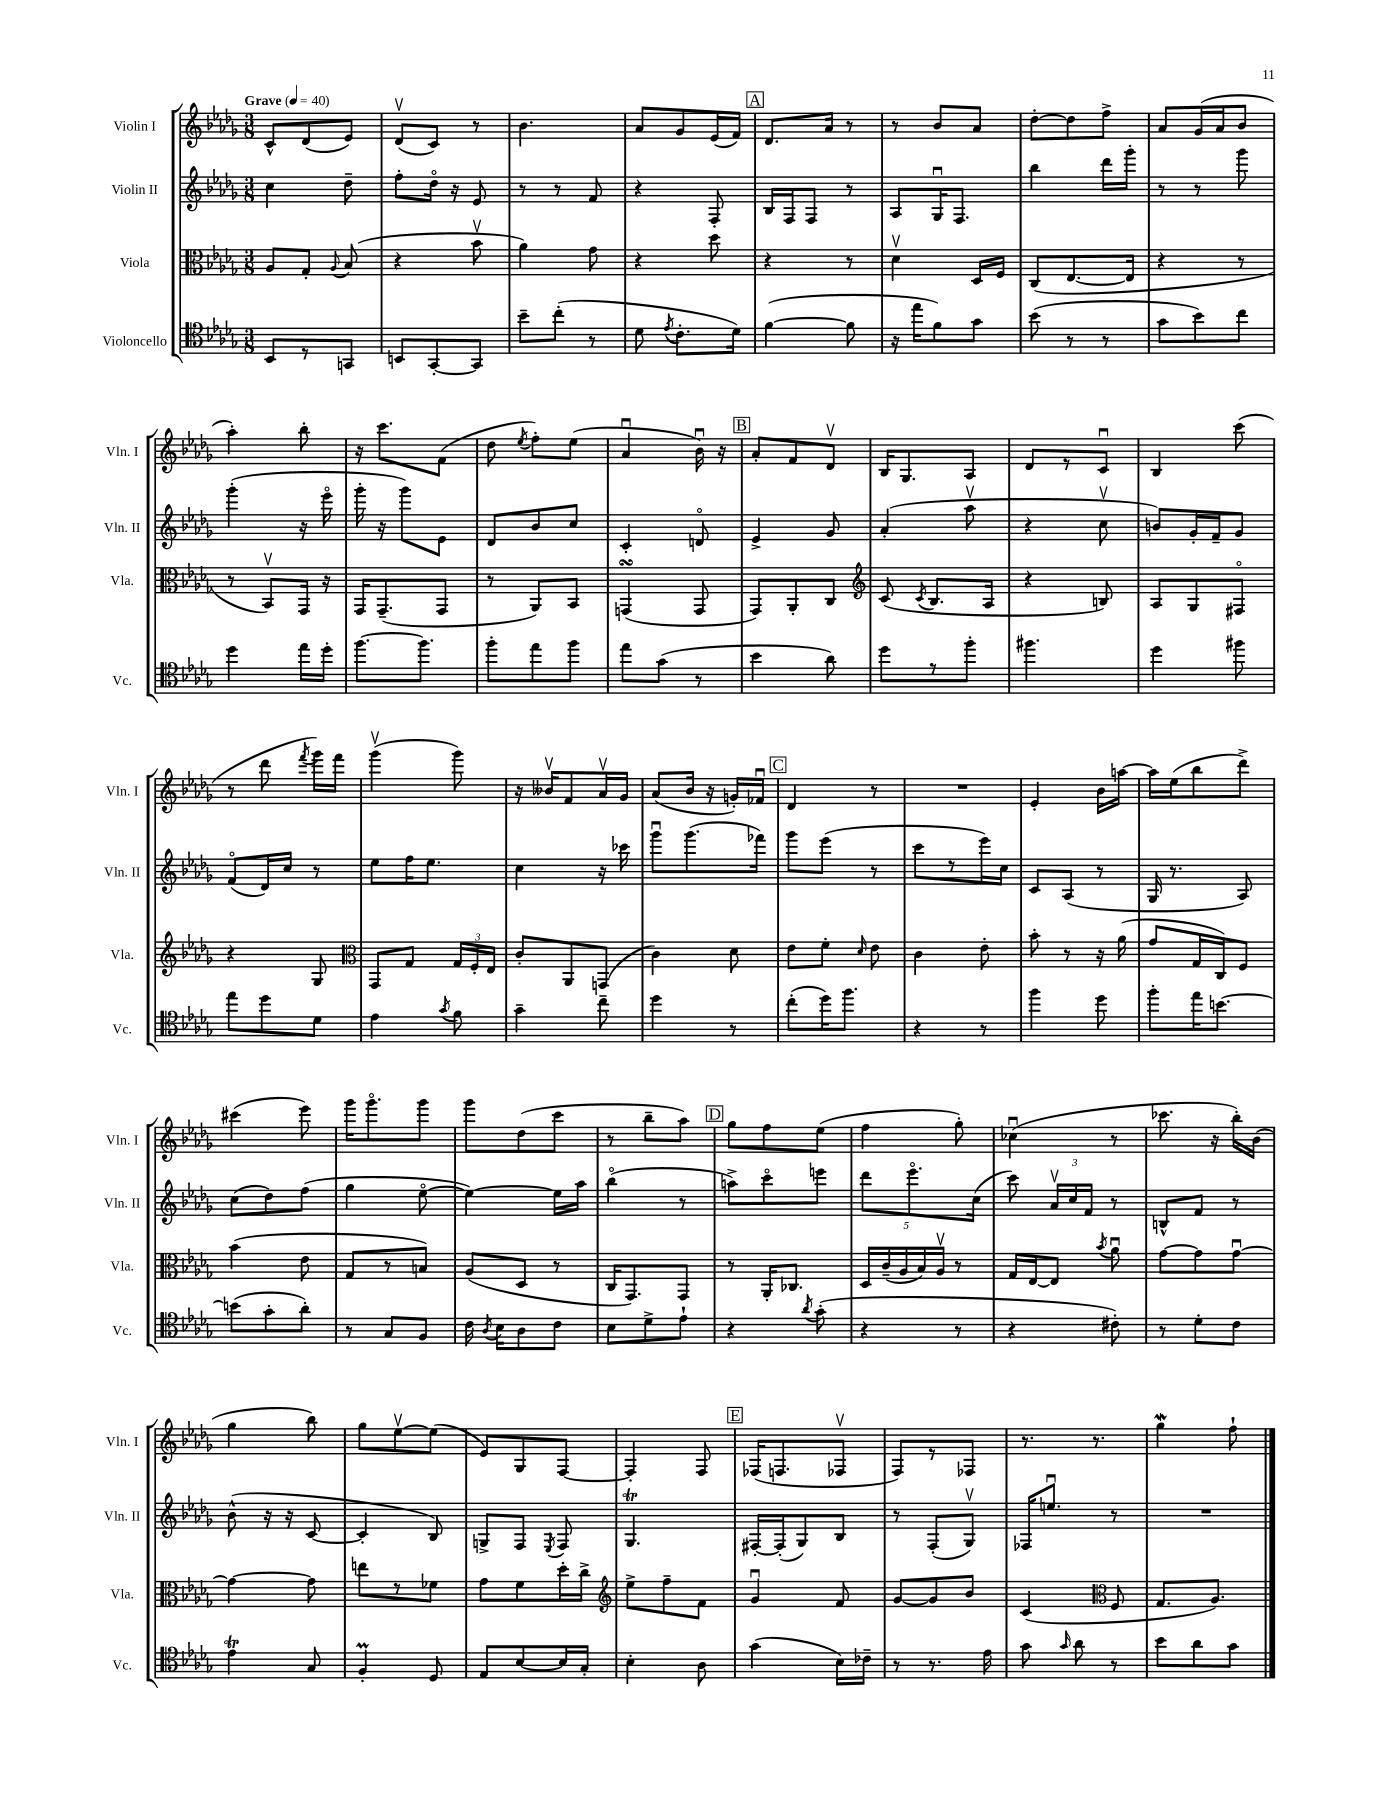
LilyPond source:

<<
\new StaffGroup <<
\new Staff = "s0" \with { instrumentName = "Violin I" shortInstrumentName = "Vln. I" } {
    \clef treble \key des \major \numericTimeSignature \time 3/8 \tempo "Grave" 4 = 40
    \autoBeamOff c'8[-^ des'8( ees'8]) |
    des'8[\upbow( c'8]) r8 |
    bes'4. |
    aes'8[ ges'8 ees'16( f'16]) |
    \mark \markup { \box "A" } des'8.[ aes'16] r8 |
    r8 bes'8[ aes'8] |
    des''8[~-. des''8 f''8]-> |
    aes'8[ ges'16( aes'16 bes'8] |
    aes''4-.) bes''8-. |
    r16 c'''8.[ f'8]( |
    des''8 \acciaccatura { ees''8 } f''8[-.) ees''8]( |
    aes'4\downbow bes'16\downbow) r16 |
    \mark \markup { \box "B" } aes'8[-. f'8 des'8]\upbow |
    bes16[ ges8. aes8] |
    des'8[ r8 c'8]\downbow |
    bes4 c'''8( |
    r8 des'''8 \acciaccatura { f'''8 } ges'''16[) f'''16] |
    ges'''4\upbow( ges'''8) |
    r16 beses'16[\upbow f'8 aes'16\upbow ges'16] |
    aes'8[( bes'16] r16 g'16[-.) fes'16]\downbow |
    \mark \markup { \box "C" } des'4 r8 |
    R4. |
    ees'4-. bes'16[ a''16]~ |
    a''16[ ees''16( bes''8 des'''8]->) |
    cis'''4( ees'''8) |
    ges'''16[ ges'''8.\flageolet ges'''8] |
    ges'''8[ des''8( c'''8] |
    r8 bes''8[-- aes''8]) |
    \mark \markup { \box "D" } ges''8[ f''8 ees''8]( |
    f''4 ges''8-.) |
    ces''4\downbow( r8 |
    ces'''8. r16 bes''16[-.) bes'16]( |
    ges''4 bes''8) |
    ges''8[ ees''8~\upbow ees''8]( |
    ees'8[) ges8 f8]~ |
    f4-. f8 |
    \mark \markup { \box "E" } fes16[( f8. fes8]\upbow |
    f8[) r8 fes8] |
    r8. r8. |
    ges''4\mordent f''8-! \bar "|." |
}
\new Staff = "s1" \with { instrumentName = "Violin II" shortInstrumentName = "Vln. II" } {
    \clef treble \key des \major \numericTimeSignature \time 3/8
    \autoBeamOff c''4 des''8-- |
    f''8[-. des''16]\flageolet r16 ees'8 |
    r8 r8 f'8 |
    r4 f8-. |
    \mark \markup { \box "A" } bes16[ f16 f8] r8 |
    aes8[ ges16\downbow f8.] |
    bes''4 des'''16[ ges'''16]-. |
    r8 r8 ges'''8 |
    ges'''4-.( r16 ees'''16\flageolet |
    ges'''16-. r16 ges'''8[) ees'8] |
    des'8[ bes'8 c''8] |
    c'4-. d'8\flageolet |
    \mark \markup { \box "B" } ees'4-> ges'8 |
    aes'4-.( aes''8\upbow |
    r4 c''8\upbow |
    b'8[) ges'16-. f'16-- ges'8] |
    f'8[\flageolet( des'16) c''16] r8 |
    ees''8[ f''16 ees''8.] |
    c''4 r16 ces'''16 |
    ges'''8[\downbow ges'''8.( fes'''16]) |
    \mark \markup { \box "C" } ges'''8[ ees'''8]( r8 |
    c'''8[ r8 ees'''16) c''16] |
    c'8[ aes8]( r8 |
    ges16 r8. aes8) |
    c''8[( des''8) f''8]( |
    ges''4 ees''8~\flageolet |
    ees''4~) ees''16[ aes''16] |
    bes''4\flageolet( r8 |
    \mark \markup { \box "D" } a''8[->) c'''8\flageolet e'''8] |
    des'''8[ ees'''8.\flageolet c''16]( |
    c'''8) \tuplet 3/2 { aes'16[\upbow c''16 f'16] } r8 |
    b8[-^ f'8] r8 |
    bes'8-^( r16 r16 c'8~ |
    c'4-. bes8) |
    g8[-> f8] \acciaccatura { ees8 } f8 |
    ges4.\trill |
    \mark \markup { \box "E" } fis16[~-. fis16-.( ges8) bes8] |
    r8 f8[-.( ges8]\upbow) |
    fes16[ e''8.]\downbow r8 |
    R4. \bar "|." |
}
\new Staff = "s2" \with { instrumentName = "Viola" shortInstrumentName = "Vla." } {
    \clef alto \key des \major \numericTimeSignature \time 3/8
    \autoBeamOff aes8[ ges8]-. \appoggiatura { aes8 } bes8( |
    r4 bes'8\upbow |
    aes'4) ges'8 |
    r4 des''8 |
    \mark \markup { \box "A" } r4 r8 |
    des'4\upbow des16[ f16] |
    c8[( ees8.~ ees16] |
    r4 r8 |
    r8 bes,8[\upbow) ges,16] r16 |
    ges,16[ ges,8.--( ges,8] |
    r8 aes,8[) bes,8] |
    g,4\turn( g,8 |
    \mark \markup { \box "B" } ges,8[) aes,8-. c8] |
    \clef treble c'8( \acciaccatura { c'8 } bes8.[ aes16] |
    r4 b8) |
    aes8[ ges8 fis8]\flageolet |
    r4 ges8 |
    \clef alto ges,8[ ges8] \tuplet 3/2 { ges16[ f16-. ees16] } |
    c'8[-. aes,8 g,8]( |
    c'4) des'8 |
    \mark \markup { \box "C" } ees'8[ f'8]-. \grace { des'16 } ees'8 |
    c'4 ees'8-. |
    bes'8-. r8 r16 aes'16( |
    ges'8[ ges16 c16) f8] |
    bes'4( ees'8 |
    ges8[ r8 b8]) |
    aes8[( des8] r8 |
    c16[ ges,8.) ges,8] |
    \mark \markup { \box "D" } r8 aes,16[-. ces8.] |
    \tuplet 5/4 { des16[ c'16--( aes16 bes16) aes16]\upbow } r8 |
    ges16[ ees16~ ees8] \acciaccatura { bes'8 } aes'8\downbow |
    ges'8[~ ges'8 ges'8]~\downbow |
    ges'4~ ges'8 |
    e''8[ r8 fes'8] |
    ges'8[ f'8 des''16-. c''16]-> |
    \clef treble ees''8[-> f''8-- f'8] |
    \mark \markup { \box "E" } ges'4\downbow f'8 |
    ges'8[~ ges'8 bes'8] |
    c'4( \clef alto f8 |
    ges8.[ aes8.]) \bar "|." |
}
\new Staff = "s3" \with { instrumentName = "Violoncello" shortInstrumentName = "Vc." } {
    \clef tenor \key des \major \numericTimeSignature \time 3/8
    \autoBeamOff bes,8[ r8 g,8] |
    b,8[ ges,8~-. ges,8] |
    bes'8[-- c''8]-.( r8 |
    des'8 \acciaccatura { ees'8 } c'8.[-. des'16]) |
    \mark \markup { \box "A" } f'4~( f'8 |
    r16 ees''16[ f'8) ges'8] |
    bes'8( r8 r8 |
    ges'8[ bes'8) c''8] |
    des''4 ees''16[ des''16]-. |
    f''8.[~ f''8.] |
    f''8[-. ees''8 f''8] |
    ees''8[ ges'8]( r8 |
    \mark \markup { \box "B" } bes'4 aes'8) |
    des''8[ r8 f''8]-. |
    fis''4. |
    des''4 fis''8 |
    ees''8[ des''8 des'8] |
    ees'4 \acciaccatura { ges'8 } f'8 |
    ges'4-- c''8-- |
    des''4 r8 |
    \mark \markup { \box "C" } c''8[-.( des''16) f''8.] |
    r4 r8 |
    f''4 des''8 |
    f''8[-. ees''16 b'8.]~ |
    b'8[( ges'8-. aes'8]-.) |
    r8 ges8[ f8] |
    c'16 \acciaccatura { aes8 } bes16[ aes8 c'8] |
    bes8[ des'8-> ees'8]-! |
    \mark \markup { \box "D" } r4 \acciaccatura { aes'8 } ges'8-.( |
    r4 r8 |
    r4 cis'8-.) |
    r8 des'8[-. c'8] |
    ees'4\trill ges8 |
    f4-.\prall des8 |
    ees8[ bes8~ bes16 ges16]-. |
    bes4-. aes8 |
    \mark \markup { \box "E" } ges'4( bes16[) ces'16]-- |
    r8 r8. ees'16 |
    ges'8 \grace { ges'16 } aes'8 r8 |
    bes'8[ aes'8 ges'8] \bar "|." |
}
>>
>>
\layout { \context { \Score \remove "Bar_number_engraver" } }
